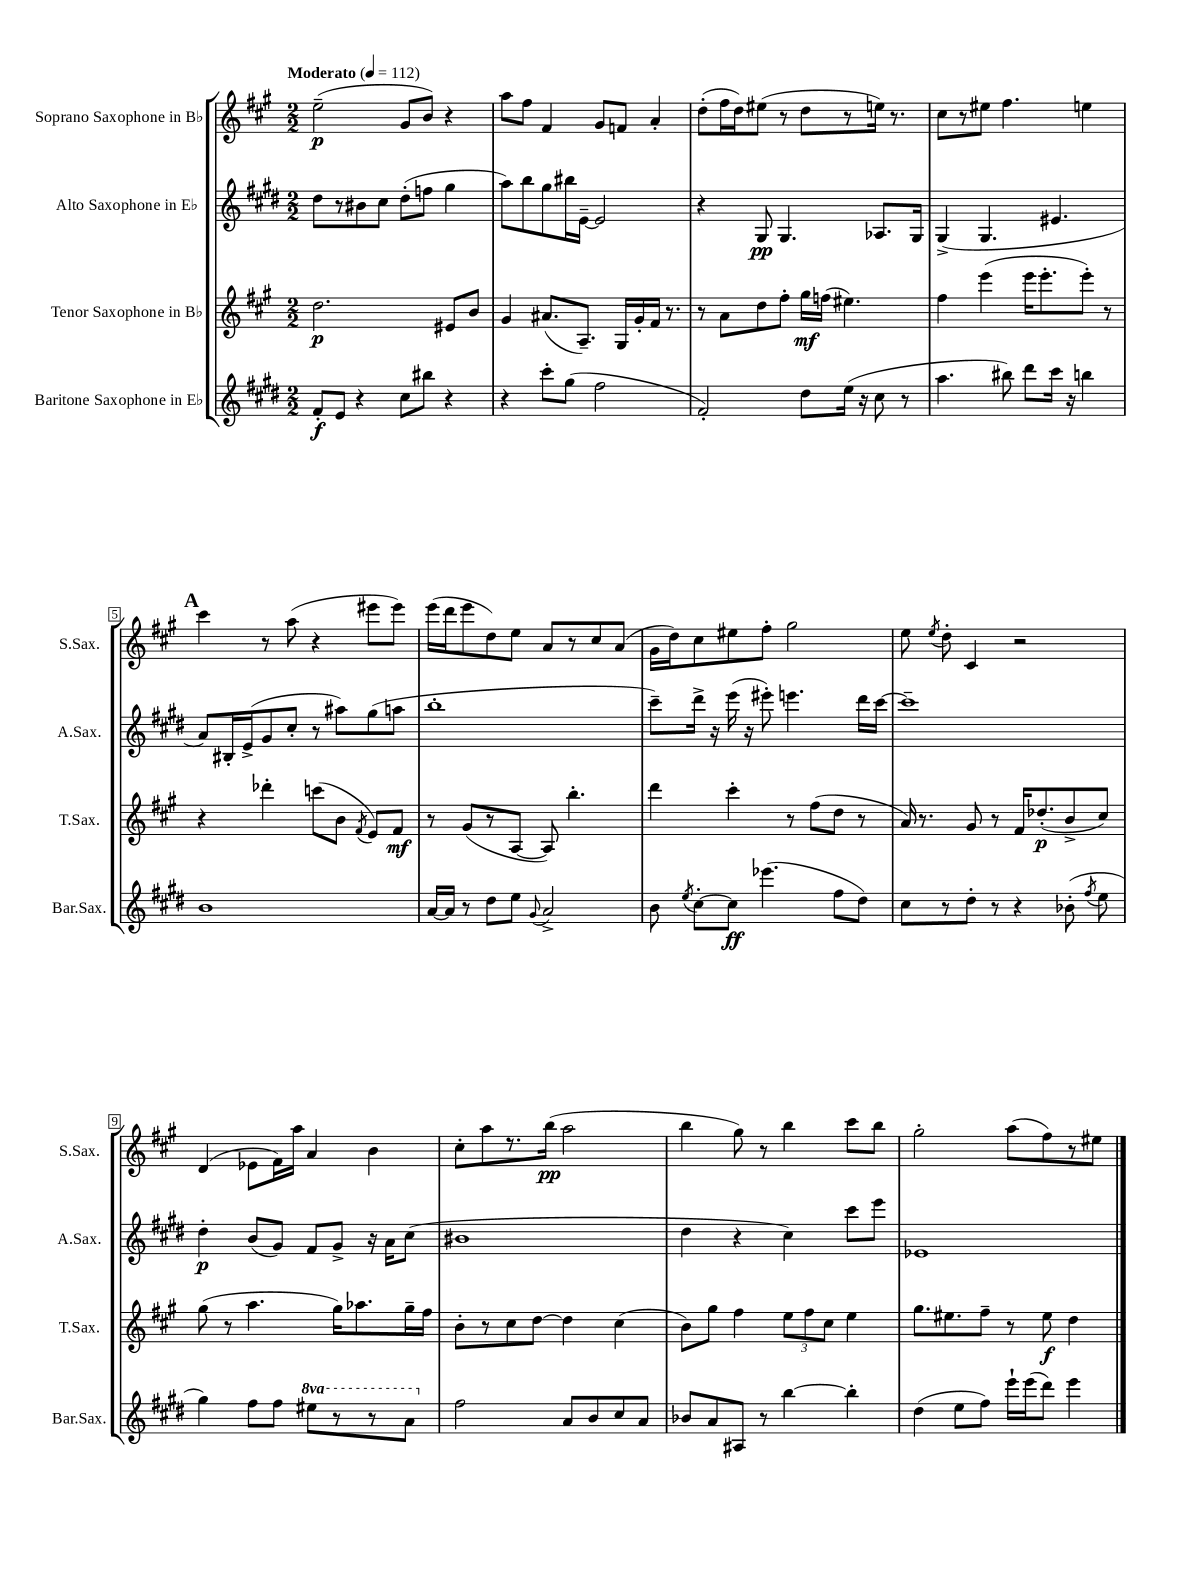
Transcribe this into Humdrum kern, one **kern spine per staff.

**kern	**dynam	**kern	**dynam	**kern	**dynam	**kern	**dynam
*part4	*part4	*part3	*part3	*part2	*part2	*part1	*part1
*staff4	*staff4	*staff3	*staff3	*staff2	*staff2	*staff1	*staff1
*I"Baritone Saxophone in E♭	*	*I"Tenor Saxophone in B♭	*	*I"Alto Saxophone in E♭	*	*I"Soprano Saxophone in B♭	*
*I'Bar.Sax.	*	*I'T.Sax.	*	*I'A.Sax.	*	*I'S.Sax.	*
*clefG2	*	*clefG2	*	*clefG2	*	*clefG2	*
*k[f#c#g#d#]	*	*k[f#c#g#]	*	*k[f#c#g#d#]	*	*k[f#c#g#]	*
*M2/2	*	*M2/2	*	*M2/2	*	*M2/2	*
*MM112	*	*MM112	*	*MM112	*	*MM112	*
=1	=1	=1	=1	=1	=1	=1	=1
!	!	!	!	!	!	!LO:TX:a:B:t=Moderato	!
8f#'/L	f	2.dd\	p	8dd#\L	.	(2ee~\	p
8e/J	.	.	.	8r	.	.	.
4r	.	.	.	8b#X\	.	.	.
.	.	.	.	8cc#\J	.	.	.
8cc#\L	.	.	.	(8dd#'\L	.	8g#/L	.
8bb#X\J	.	.	.	8ffn\J	.	8b/J)	.
4r	.	8e#X/L	.	4gg#\	.	4r	.
.	.	8b/J	.	.	.	.	.
=2	=2	=2	=2	=2	=2	=2	=2
4r	.	4g#/	.	8aa\L)	.	8aa\L	.
.	.	.	.	8bb\	.	8ff#\J	.
8ccc#'\L	.	(8.a#X/L	.	8gg#\	.	4f#/	.
(8gg#\J	.	.	.	16bb#X\L	.	.	.
.	.	8.A~/J)	.	[16e~\JJ	.	.	.
2ff#\	.	.	.	2e/]	.	8g#/L	.
.	.	16G#/LL	.	.	.	8fn/J	.
.	.	16g#'/	.	.	.	.	.
.	.	16f#/JJ	.	.	.	4a'/	.
.	.	8.r	.	.	.	.	.
=3	=3	=3	=3	=3	=3	=3	=3
2f#'/)	.	8r	.	4r	.	(8dd'\L	.
.	.	8a\L	.	.	.	16ff#\L	.
.	.	.	.	.	.	16dd\J)	.
.	.	8dd\	.	8G#/	pp	(8ee#X\J	.
.	.	8ff#'\J	.	4.G#/	.	8r	.
8dd#\L	.	16gg#\LL	mf	.	.	8dd\L	.
.	.	(16ffn\JJ	.	.	.	.	.
(16ee\Jk	.	4.ee#X\)	.	.	.	8r	.
16r	.	.	.	.	.	.	.
8cc#\	.	.	.	8.A-X/L	.	16een\Jk)	.
.	.	.	.	.	.	8.r	.
8r	.	.	.	.	.	.	.
.	.	.	.	16G#/Jk	.	.	.
=4	=4	=4	=4	=4	=4	=4	=4
4.aa\	.	4ff#\	.	(4G#^/	.	8cc#\L	.
.	.	.	.	.	.	8r	.
.	.	(4eee\	.	4.G#/	.	8ee#X\J	.
8bb#X\)	.	.	.	.	.	4.ff#\	.
8ddd#\L	.	16eee\KL	.	.	.	.	.
.	.	8.eee'\	.	.	.	.	.
16ccc#\Jk	.	.	.	4.e#X/	.	.	.
16r	.	.	.	.	.	.	.
4bbn\	.	8eee'\J)	.	.	.	4een\	.
.	.	8r	.	.	.	.	.
!!LO:LB:g=z
!!LO:REH:place=s1:t=A
=5	=5	=5	=5	=5	=5	=5	=5
1b	.	4r	.	8a/L)	.	4ccc#\	.
.	.	.	.	16B#X'/L	.	.	.
.	.	.	.	(16e^/J	.	.	.
.	.	4ddd-X'\	.	8g#/	.	8r	.
.	.	.	.	8cc#'/J	.	(8aa\	.
.	.	(8cccn\L	.	8r	.	4r	.
.	.	8b\J	.	8aa#X\L)	.	.	.
.	.	8qf#/	.	.	.	.	.
.	.	8e/L)	.	(8gg#\	.	8eee#X\L	.
.	.	8f#/J	mf	8aan\J	.	8eee#\J)	.
=6	=6	=6	=6	=6	=6	=6	=6
[16a/LL	.	8r	.	1bb'	.	(16eee\LL	.
16a/JJ]	.	.	.	.	.	16ddd\J	.
8r	.	(8g#/L	.	.	.	8eee\	.
8dd#\L	.	8r	.	.	.	8dd\)	.
8ee\J	.	[8A/J	.	.	.	8ee\J	.
8qqg#/	.	.	.	.	.	.	.
2a^/	.	8A/])	.	.	.	8a/L	.
.	.	4.bb'\	.	.	.	8r	.
.	.	.	.	.	.	8cc#/	.
.	.	.	.	.	.	(8a/J	.
=7	=7	=7	=7	=7	=7	=7	=7
8b\	.	4ddd\	.	8ccc#~\L)	.	16g#\LL	.
.	.	.	.	.	.	16dd\J)	.
8qee/	.	.	.	.	.	.	.
[8cc#'\L	.	.	.	16ddd#^\Jk	.	8cc#\	.
.	.	.	.	16r	.	.	.
8cc#\J]	ff	4ccc#'\	.	(16eee\	.	8ee#X\	.
.	.	.	.	16r	.	.	.
(4.eee-X\	.	.	.	8eee#X'\)	.	8ff#'\J	.
.	.	8r	.	4.eeen\	.	2gg#\	.
.	.	(8ff#\L	.	.	.	.	.
8ff#\L	.	8dd\J	.	.	.	.	.
8dd#\J)	.	8r	.	16ddd#\LL	.	.	.
.	.	.	.	[16ccc#\JJ	.	.	.
=8	=8	=8	=8	=8	=8	=8	=8
8cc#\L	.	16a/)	.	1ccc#~]	.	8ee\	.
.	.	8.r	.	.	.	.	.
.	.	.	.	.	.	8qee/	.
8r	.	.	.	.	.	8dd'\	.
8dd#'\J	.	8g#/	.	.	.	4c#/	.
8r	.	8r	.	.	.	.	.
4r	.	16f#/KL	.	.	.	2r	.
.	.	(8.dd-X'/	p	.	.	.	.
(8b-X'\	.	8b^/	.	.	.	.	.
8qff#/	.	.	.	.	.	.	.
8ee\	.	8cc#/J)	.	.	.	.	.
!!LO:LB:g=z
=9	=9	=9	=9	=9	=9	=9	=9
4gg#\)	.	(8gg#\	.	4dd#'\	p	(4d/	.
.	.	8r	.	.	.	.	.
8ff#\L	.	4.aa\	.	(8b/L	.	8e-X\L	.
8ff#\J	.	.	.	8g#/J)	.	16f#\L)	.
.	.	.	.	.	.	16aa\JJ	.
*8va	*	*	*	*	*	*	*
8eee#X\L	.	.	.	8f#/L	.	4a/	.
8r	.	16gg#\KL)	.	8g#^/J	.	.	.
.	.	8.aa-X\	.	.	.	.	.
8r	.	.	.	16r	.	4b\	.
.	.	.	.	16a\KL	.	.	.
8aa\J	.	16gg#~\L	.	(8cc#\J	.	.	.
.	.	16ff#\JJ	.	.	.	.	.
=10	=10	=10	=10	=10	=10	=10	=10
*X8va	*	*	*	*	*	*	*
2ff#\	.	8b'\L	.	1b#X	.	8cc#'\L	.
.	.	8r	.	.	.	8aa\	.
.	.	8cc#\	.	.	.	8.r	.
.	.	[8dd\J	.	.	.	.	.
.	.	.	.	.	.	(16bb\Jk	pp
8a/L	.	4dd\]	.	.	.	2aa\	.
8b/	.	.	.	.	.	.	.
8cc#/	.	(4cc#\	.	.	.	.	.
8a/J	.	.	.	.	.	.	.
=11	=11	=11	=11	=11	=11	=11	=11
8b-X/L	.	8b\L)	.	4dd#\	.	4bb\	.
8a/	.	8gg#\J	.	.	.	.	.
8A#X/J	.	4ff#\	.	4r	.	8gg#\)	.
8r	.	.	.	.	.	8r	.
[4bb\	.	12ee\L	.	4cc#\)	.	4bb\	.
.	.	12ff#\	.	.	.	.	.
.	.	12cc#\J	.	.	.	.	.
4bb'\]	.	4ee\	.	8ccc#\L	.	8ccc#\L	.
.	.	.	.	8eee\J	.	8bb\J	.
=12	=12	=12	=12	=12	=12	=12	=12
(4dd#\	.	8.gg#\L	.	1e-X	.	2gg#'\	.
.	.	8.ee#X\	.	.	.	.	.
8ee\L	.	.	.	.	.	.	.
8ff#\J)	.	8ff#~\J	.	.	.	.	.
16eee`\LL	.	8r	.	.	.	(8aa\L	.
(16eee\J	.	.	.	.	.	.	.
8ddd#\J)	.	8ee#\	f	.	.	8ff#\)	.
4eee\	.	4dd\	.	.	.	8r	.
.	.	.	.	.	.	8ee#X\J	.
==	==	==	==	==	==	==	==
*-	*-	*-	*-	*-	*-	*-	*-
